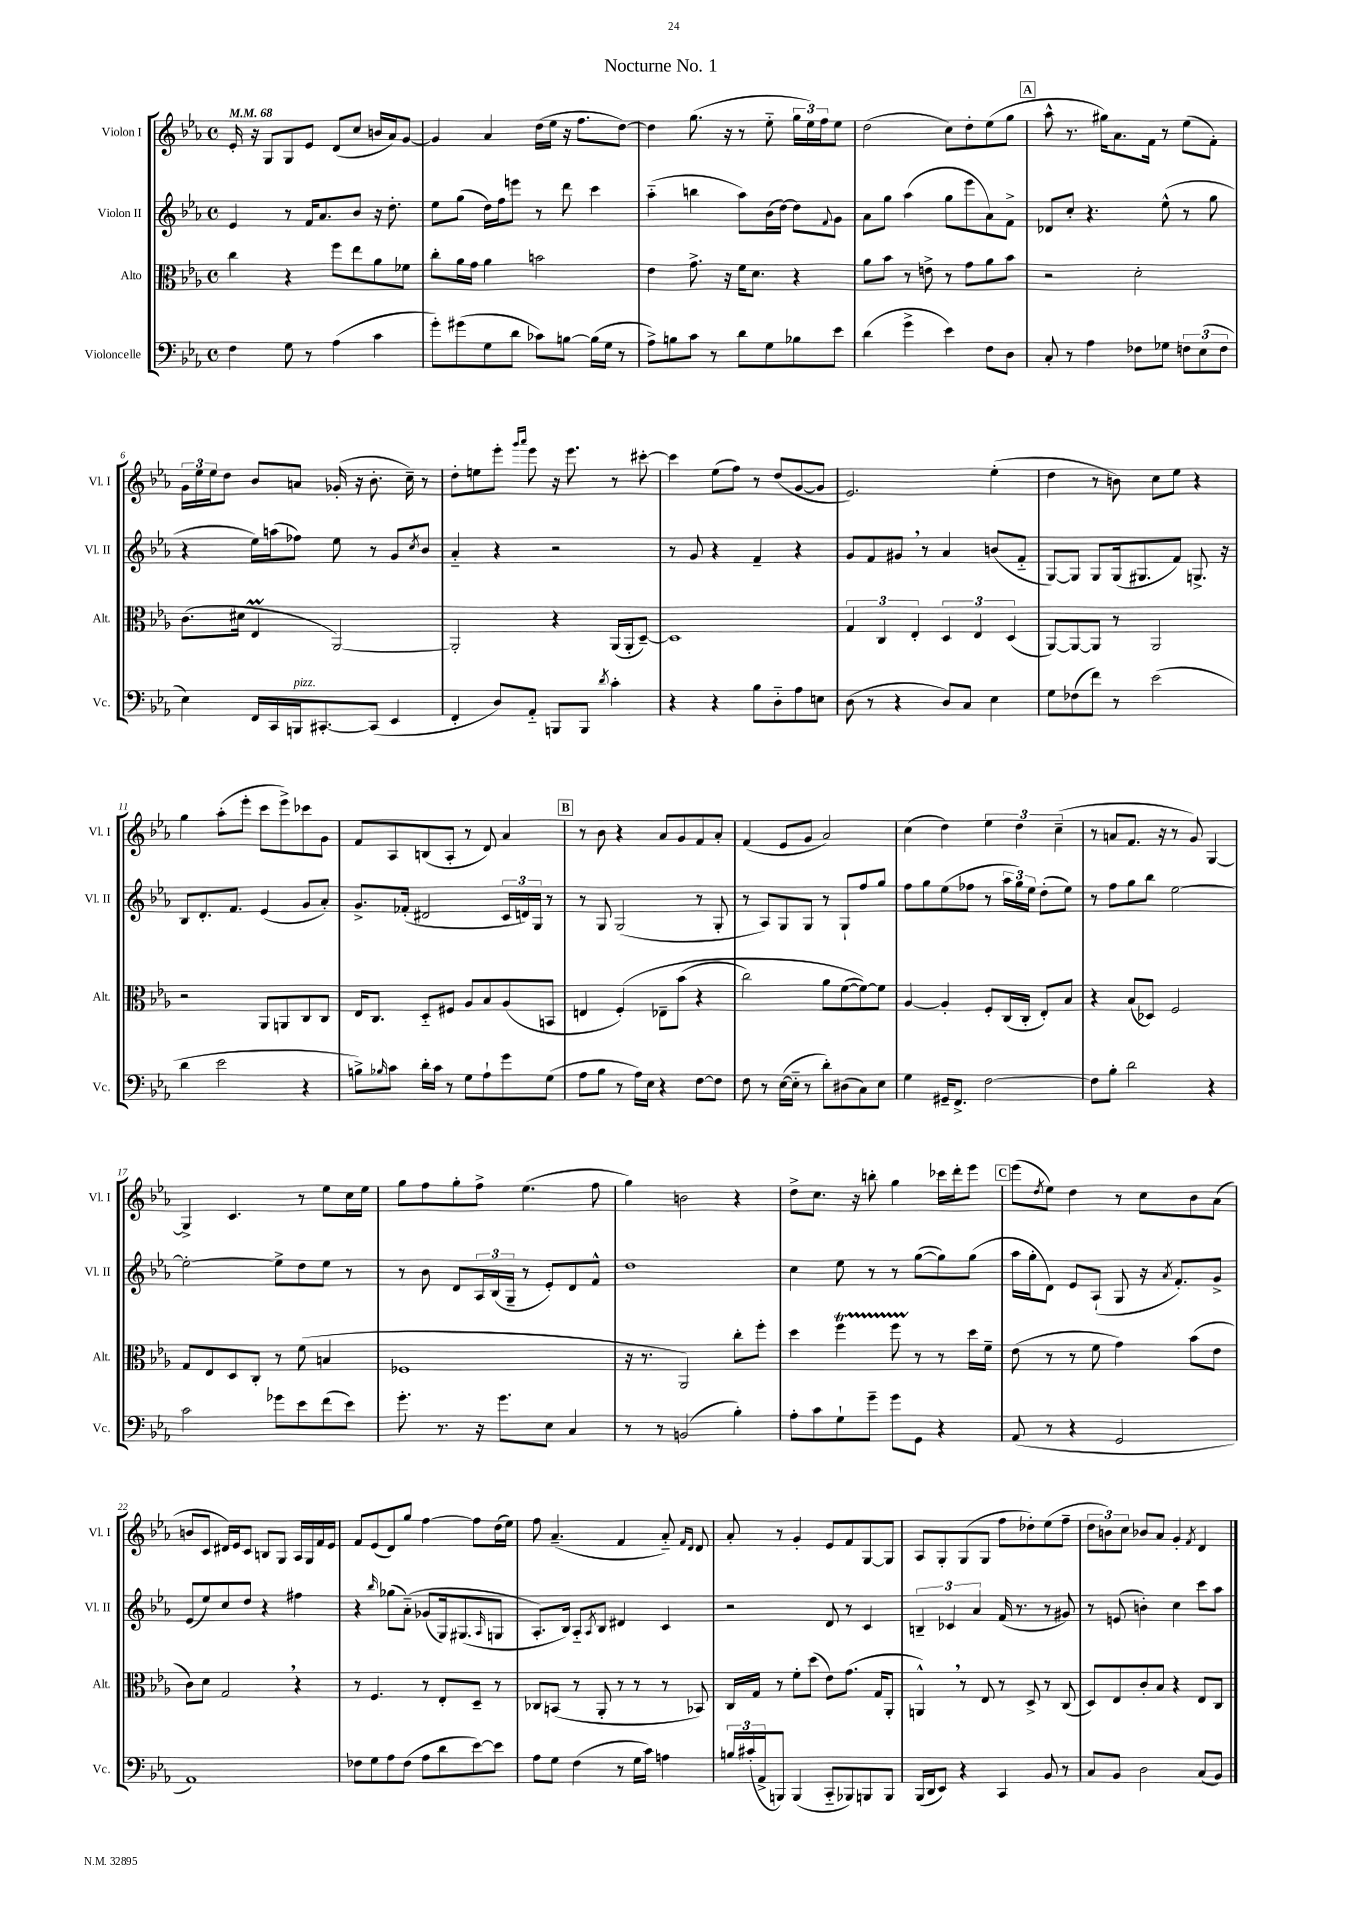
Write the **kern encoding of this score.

**kern	**kern	**kern	**kern
*staff4	*staff3	*staff2	*staff1
*clefF4	*clefC3	*clefG2	*clefG2
*k[b-e-a-]	*k[b-e-a-]	*k[b-e-a-]	*k[b-e-a-]
*M4/4	*M4/4	*M4/4	*M4/4
*met(c)	*met(c)	*met(c)	*met(c)
*MM68	*MM68	*MM68	*MM68
4F	4cc	4e-	16e-'
.	.	.	16r
.	.	.	8G
8G	4r	8r	8G
8r	.	16f	8e-
.	.	8.a-	.
(4A-	8ff	.	(8d
.	8ee-	8b-	8cc
4c	8a-	16r	16b
.	.	8.dd'	16a-)
.	8f-	.	[8g
=	=	=	=
8g')	8cc'	8ee-	4g]
(8g#	16a-	(8gg	.
.	16g	.	.
8G	4a-	16dd)	4a-
.	.	16ff	.
8d	.	8eee	.
8c-)	2b	8r	(16dd
.	.	.	16ee-
[8B	.	8ddd	16r
.	.	.	8.ff
(16B]	.	4ccc	.
16G	.	.	.
8r	.	.	[8dd)
=	=	=	=
8A-^)	4e-	(4aa-'~	4dd]
8B	.	.	.
8c	8.g^	4bb	(8.gg
8r	.	.	.
.	16r	.	16r
8d	16f	8aa-)	8r
.	8.d	.	.
8G	.	(16b-	8ee-'~
.	.	[16dd)	.
8B-	4r	8dd]	24gg
.	.	.	24ee-)
.	.	.	24ff
.	.	8qqf	.
8e-	.	8g	8ee-
=	=	=	=
(4d	8a-	8a-	(2dd
.	8b-	8gg	.
4g^	8r	(4aa-	.
.	8e^	.	.
4e-)	8r	8gg	8cc)
.	8g	8eee-	8dd'
8F	8a-	8a-)	(8ee-
8D	8b-	8f^	8gg
=	=	=	=
8C'	2r	8d-	8aa-^^
8r	.	8cc'	8.r
4A-	.	4.r	.
.	.	.	16gg#)
.	.	.	8.a-
8F-	2d'	.	.
.	.	.	16f
8G-	.	(8ee-^^	8r
12F	.	8r	(8ee-
(12E-	.	.	.
.	.	8gg	8f')
12F	.	.	.
=	=	=	=
4E-)	(8.c	4r	24g
.	.	.	24ee-
.	.	.	24ee-
.	.	.	8dd
.	16d#	.	.
16FF	4E-	16ee-)	8b-
16CC	.	(16aa	.
16BBB	.	8ff-)	8a
[8.CC#'	.	.	.
.	[2AA-)	8ee-	(16g-'
.	.	.	16r
(8CC#]	.	8r	8.b-'
4EE-	.	8g	.
.	.	.	16cc~)
.	.	8qcc	.
.	.	8b-	8r
=	=	=	=
4FF'	2AA-']	4a-'~	8dd'
.	.	.	8ee
8D)	.	4r	8eee-'
.	.	.	16qqggg
.	.	.	16qqaaa-
8AA-'~	.	.	8eee-
8BBB	4r	2r	16r
.	.	.	8.eee-
8BBB	.	.	.
8qd	.	.	.
4c'	(16AA-	.	8r
.	16AA-'	.	.
.	[8D~)	.	[8ccc#'
=	=	=	=
4r	1D]	8r	4ccc#]
.	.	8g	.
4r	.	4r	(8ee-
.	.	.	8ff)
8B-	.	4f~	8r
8D'~	.	.	(8dd
8A-	.	4r	[8g
8E	.	.	8g]
=	=	=	=
(8D	6G	8g	2.e-)
8r	.	8f	.
.	6C	.	.
4r	.	8g#	.
.	6E-'	.	.
.	.	8r	.
8D)	6D	4a-	.
8C	.	.	.
.	6E-	.	.
4E-	.	(8b	(4ee-'
.	(6D	.	.
.	.	8f'~	.
=	=	=	=
8G	[8AA-)	[8G)	4dd
(8F-	8AA-_	8G]	.
8f)	8AA-]	8G	8r
8r	8r	(16G	8b)
.	.	8.G#	.
(2e-	2AA-	.	8cc
.	.	8f)	8ee-
.	.	8.G^	4r
.	.	16r	.
=	=	=	=
4d	2r	8B-	4gg
.	.	8.d'	.
2e-	.	.	(8aa-'
.	.	8.f	.
.	.	.	8eee-'
.	8AA-	(4e-	8ccc
.	8AA	.	8eee-^)
4r	8C	8g	8ccc-
.	8C	8a-')	8g
=	=	=	=
8B^)	16E-	8.g^	8f
.	8.C	.	.
16qqB-	.	.	.
8c	.	.	8A-
.	.	(16f-'	.
16d'	8D'~	2d#	(8B
16c	.	.	.
8r	8F#	.	8A-'
8G	8A-	.	8r
8A-`	8B-	.	8d)
8g	(8A-	24c	4a-
.	.	24d)	.
.	.	24G	.
(8G	8BB	8r	.
=	=	=	=
8A-	4E	8r	8r
8B-	.	8G	8b-
8r	&(4F')	(2G	4r
16A-)	.	.	.
16E-	.	.	.
4r	8E-~	.	8a-
.	(8b-	.	8g
[8F	4r	8r	8f
8F]	.	8G'	8a-'
=	=	=	=
8F	2cc)	8r	(4f
8r	.	8A-)	.
([16E-	.	8G	8e-
16E-'~]	.	.	.
8r	.	8G	8g
8d')	8a-	8r	2a-)
(8D#	([8f	8G`	.
8C)	8f_)&)	8ff	.
8E-	8f]	8gg	.
=	=	=	=
4G	[4A-	8ff	(4cc
.	.	8gg	.
16GG#~	4A-']	(8ee-	4dd)
8.FF^	.	.	.
.	.	8ff-	.
[2F	8F'	8r	6ee-
.	(16C	24aa-	.
.	.	24gg)	6dd
.	16C'	.	.
.	.	24ee-	.
.	8E-')	(8dd'	.
.	.	.	(6cc~
.	8B-	8ee-)	.
=	=	=	=
8F]	4r	8r	8r
8B-'	.	8ff	8a
2d	(8B-	8gg	8.f
.	8D-)	8bb-	.
.	.	.	16r
.	2F	[2ee-	8r
.	.	.	8g)
4r	.	.	[4G
=	=	=	=
2c	8G	2ee-'_	4G^]
.	8E-	.	.
.	8D	.	4.c
.	8C'	.	.
8g-	8r	8ee-^]	.
8e-	(8f	8dd	8r
(8f	4B	8ee-	8ee-
8e-)	.	8r	16cc
.	.	.	16ee-
=	=	=	=
8.g'	1F-	8r	8gg
.	.	8b-	8ff
8.r	.	.	.
.	.	8d	8gg'
16r	.	24A-	8ff^
.	.	(24B-	.
8.g	.	.	.
.	.	24G~	.
.	.	8r	(4.ee-
8E-	.	8e-')	.
4C	.	8d	.
.	.	8f^^	8ff
=	=	=	=
8r	16r	1dd	4gg)
.	8.r	.	.
8r	.	.	.
(2BB	2AA-)	.	2b
4B-')	8cc'	.	4r
.	8ff'	.	.
=	=	=	=
8A-'	4dd	4cc	8dd^
8c	.	.	8.cc
8G`	4ff	8ee-	.
.	.	.	16r
8g~	.	8r	8bb'
8g	8ff	8r	4gg
8GG	8r	([8gg	.
4r	8r	8gg])	16ccc-
.	.	.	16ddd'
.	16dd	(8gg	8eee-
.	16f~	.	.
=	=	=	=
(8AA-	(8e-	16aa-	(8eee-
.	.	16gg'	.
.	.	.	8qdd
8r	8r	8d)	8ee-)
4r	8r	8e-	4dd
.	8f	(8A-`	.
2GG	4g)	8G	8r
.	.	16r	8cc
.	.	8qa-	.
.	.	8.f')	.
.	(8b-	.	8b-
.	8e-	8g^	(8a-
=	=	=	=
1AA-)	8c)	(8e-	8b
.	8d	8ee-)	8c
.	2G	8cc	16d#)
.	.	.	16e-
.	.	8dd	8c
.	.	4r	8B
.	.	.	8G
.	4r	4ff#	16A-
.	.	.	16G
.	.	.	16f
.	.	.	16e-
=	=	=	=
8F-	8r	4r	8f
8G	4.F	.	(8e-
.	.	16qqbb-	.
8A-	.	(8gg-	8d)
(8F-	.	&(8a-'~)	8gg
8A-	8r	(8g-	[4ff
8d	8E-'	16G)	.
.	.	(8.G#	.
[8e-)	8D~	.	8ff]
.	.	16qqA-	.
8e-]	8r	8G	(16dd
.	.	.	16ee-)
=	=	=	=
8A-	8C-	8.A-'&)	8ff
8G	(8BB	.	(4.a-~
.	.	16B-)	.
(4F	8r	8A-'~	.
.	.	8qA-	.
.	8AA-'	8B-	.
8r	8r	4d#	4f
16G	8r	.	.
16c)	.	.	.
4A	8r	4c	8a-'~)
.	.	.	16qqf
.	.	.	16qqd
.	8BB-)	.	8d
=	=	=	=
24B	16C	2r	8a-'
(24c#'	.	.	.
.	16G	.	.
24AA-^	.	.	.
8BBB)	8r	.	8r
(4BBB	8f'	.	4g'
.	(8dd	.	.
8CC'~	8e-)	8d	8e-
8BBB-)	(8.g	8r	8f
8BBB	.	4c	[8G
.	16G	.	.
8BBB	8AA-'	.	8G]
=	=	=	=
(16BBB-	4AA^^)	6B~	8A-
16DD	.	.	.
8EE-)	.	.	8G'
.	.	6c-	.
4r	8r	.	(8G
.	.	6a-	.
.	8E-	.	8G
4CC	8r	(16f	8ff
.	.	8.r	.
.	8D^	.	8dd-')
8BB-	8r	8r	(8ee-
8r	(8C	8g#)	8ff~
=	=	=	=
8C	8D)	8r	12dd
.	.	.	12b)
8BB-	8E-	(8e	.
.	.	.	12cc
2D	8c'	4b')	8b-
.	8B-	.	8a-
.	4r	4cc	4g'
.	.	.	8qf
(8C	8E-	8ccc	4d
8BB-)	8C	8aa-	.
==	==	==	==
*-	*-	*-	*-
